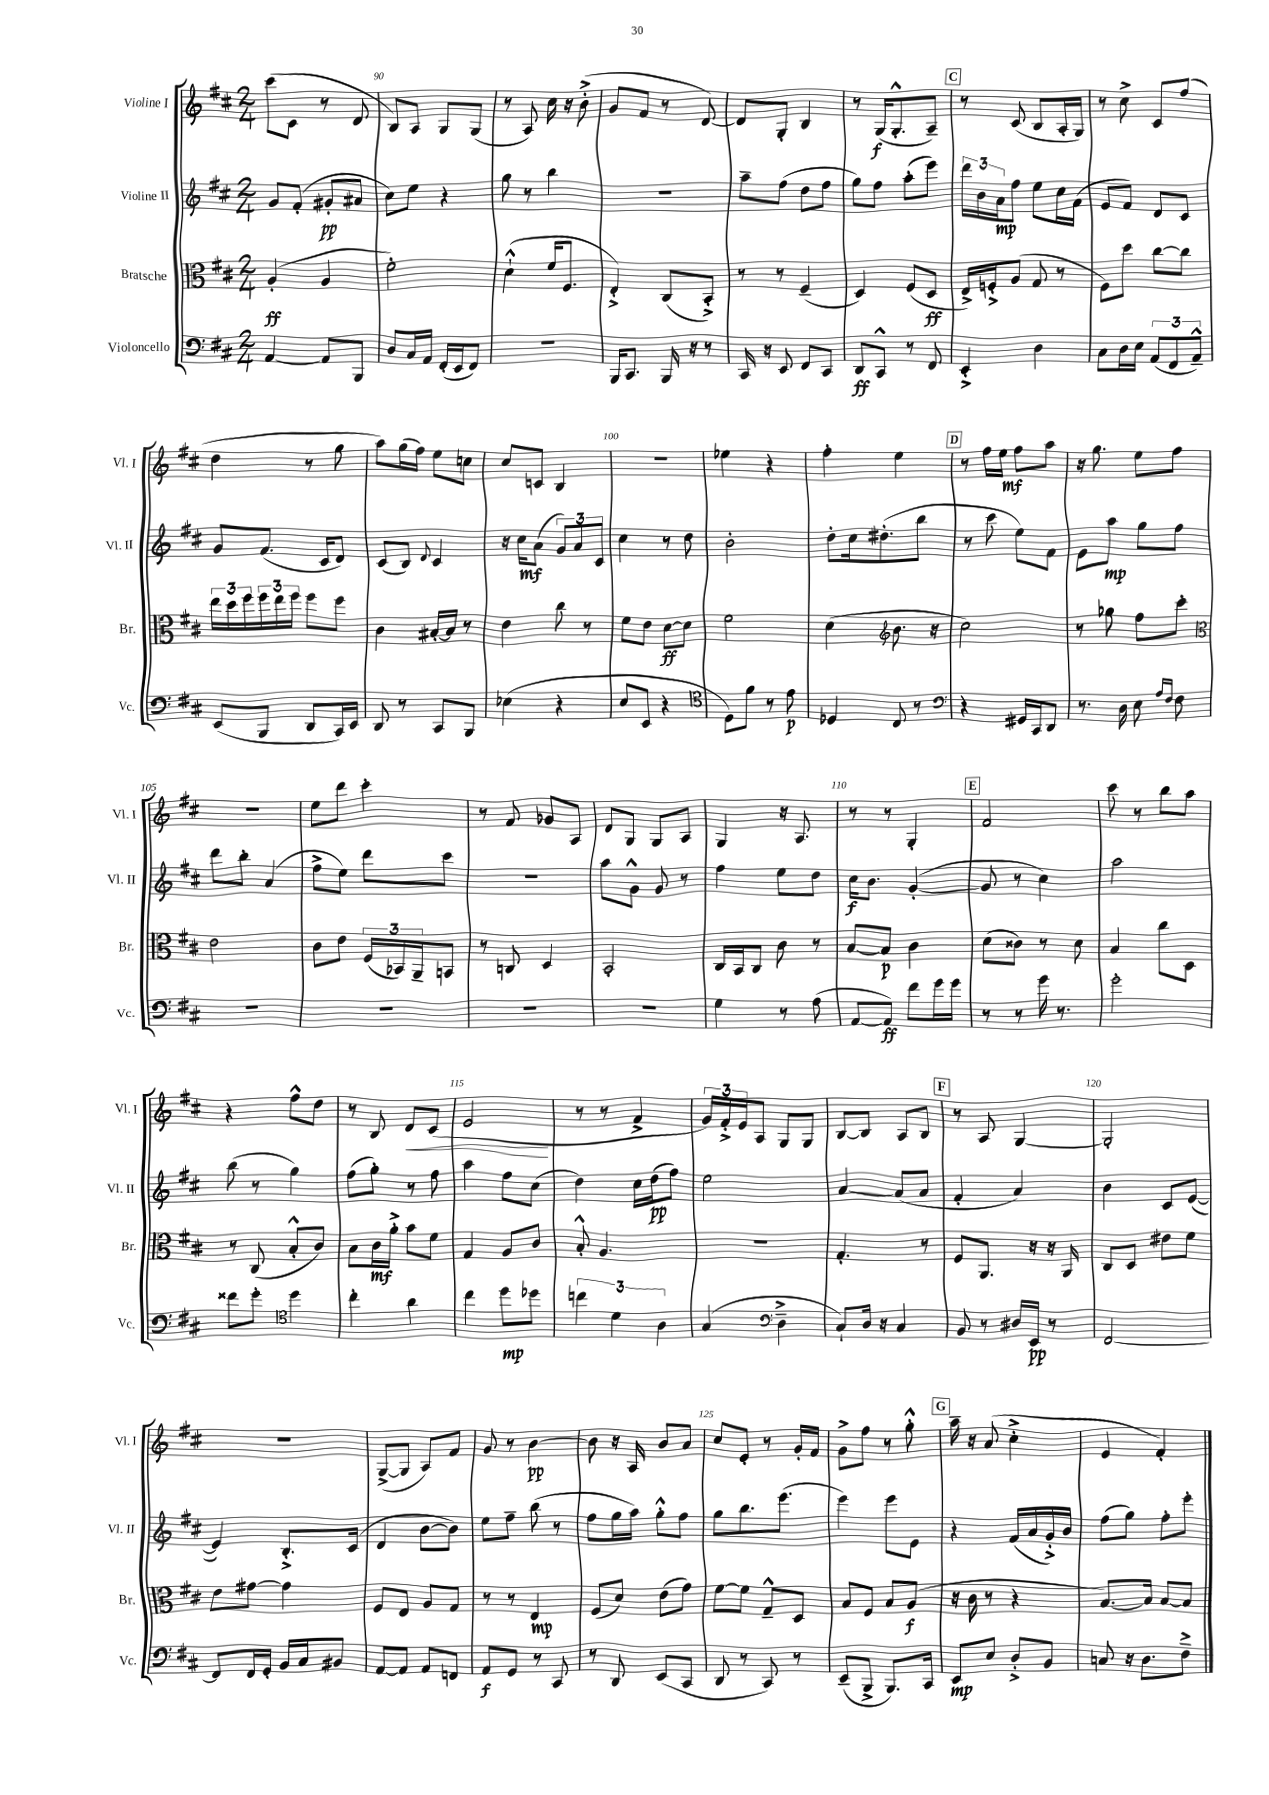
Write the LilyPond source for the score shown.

<<
\new StaffGroup <<
\new Staff = "s0" \with { instrumentName = "Violine I" shortInstrumentName = "Vl. I" } {
    \clef treble \key d \major \numericTimeSignature \time 2/4
    cis'''8( cis'8 r8 d'8 |
    b8) a8 g8 g8( |
    r8 a8) cis''16 r16 b'8-.->( |
    g'8 fis'8 r8 d'8~) |
    d'8 g8-. b4 |
    r8 g16\f( g8.-.-^ a8--) |
    \mark \markup { \box "C" } r8 cis'8( b8 a16-. g16) |
    r8 cis''8-> cis'8 fis''8( |
    d''4 r8 g''8 |
    a''8) g''16( fis''16) e''8 c''8 |
    cis''8 c'8 b4 |
    r2 |
    ees''4 r4 |
    fis''4-. e''4 |
    \mark \markup { \box "D" } r8 fis''16 e''16\mf fis''8 a''8 |
    r16 g''8. e''8 fis''8 |
    r2 |
    e''8 d'''8 cis'''4-. |
    r8 fis'8 ges'8 a8 |
    d'8 g8 g8 a8 |
    g4 r16 a8. |
    r8 r8 g4-. |
    \mark \markup { \box "E" } fis'2 |
    cis'''8 r8 b''8 a''8 |
    r4 fis''8-^ d''8 |
    r8 b8 d'8\< cis'8( |
    e'2\! |
    r8 r8 fis'4-> |
    \tuplet 3/2 { g'16) fis'16-.-> e'16 } a8 g8 g8 |
    b8~ b8 a8 b8 |
    \mark \markup { \box "F" } r8 a8 g4~ |
    g2-. |
    R2 |
    g8~->( g8 a8) fis'8 |
    g'8 r8 b'4~\pp |
    b'8 r16 a16 b'8 a'8 |
    cis''8 e'8-. r8 g'16-. fis'16 |
    g'8-> fis''8 r8 g''8-.-^ |
    \mark \markup { \box "G" } a''16-- r16 a'8( cis''4-.-> |
    e'4 fis'4-.) \bar "|." |
}
\new Staff = "s1" \with { instrumentName = "Violine II" shortInstrumentName = "Vl. II" } {
    \clef treble \key d \major \numericTimeSignature \time 2/4
    g'8 fis'8-.( gis'8-.\pp ais'8 |
    cis''8) e''8 r4 |
    g''8 r8 b''4 |
    R2 |
    a''8-- fis''8( d''8 fis''8 |
    g''8) fis''8 a''8-.( e'''8) |
    \mark \markup { \box "C" } \tuplet 3/2 { d'''16 b'16 a'16\mp } fis''8 e''8 cis''16 fis'16( |
    e'8 fis'8) d'8 cis'8 |
    g'8 fis'8.( cis'16 d'8) |
    cis'8( b8) \appoggiatura { d'8 } cis'4 |
    r16 cis''16\mf a'8( \tuplet 3/2 { g'8) a'8 cis'8 } |
    cis''4 r8 d''8 |
    b'2-. |
    d''8-. cis''16 dis''8.-.( b''8 |
    \mark \markup { \box "D" } r8 cis'''8 e''8) fis'8 |
    e'8 a''8\mp g''8 fis''8 |
    d'''8 b''8-. a'4( |
    fis''8-> e''8) d'''8 cis'''8 |
    r2 |
    a''8 g'8-^ g'8 r8 |
    fis''4 e''8 d''8 |
    cis''16\f b'8. g'4~-.( |
    \mark \markup { \box "E" } g'8 r8 cis''4) |
    a''2 |
    b''8( r8 g''4) |
    fis''8( g''8-.) r8 fis''8 |
    a''4 fis''8 cis''8( |
    d''4) cis''16 d''16\pp( fis''8) |
    e''2 |
    a'4~ a'8( a'8 |
    \mark \markup { \box "F" } fis'4-. a'4) |
    b'4 cis'8 e'8~( |
    e'4) b8.-.-> cis'16( |
    d'4 b'8~ b'8) |
    e''8 fis''8-- b''8( r8 |
    fis''8 g''16 a''16) g''8-.-^ fis''8 |
    g''8 b''8. e'''8.( |
    e'''4) e'''8 e'8 |
    \mark \markup { \box "G" } r4 fis'16( a'16 g'16-.->) b'16 |
    fis''8( g''8) fis''8-. e'''8-. \bar "|." |
}
\new Staff = "s2" \with { instrumentName = "Bratsche" shortInstrumentName = "Br." } {
    \clef alto \key d \major \numericTimeSignature \time 2/4
    a4-.\ff( a4 |
    fis'2-.) |
    d'4-!-^( fis'16 fis8. |
    e4-.->) cis8( b,8-.->) |
    r8 r8 fis4--( |
    d4) fis8( d8\ff |
    \mark \markup { \box "C" } e16->) f16-.-> a8( g8 r8 |
    fis8) d''8 cis''8~ cis''8 |
    \tuplet 3/2 { e''16 d''16 fis''16 } \tuplet 3/2 { fis''16 e''16 fis''16 } fis''8 fis''8 |
    cis'4 bis16~-. bis16 r8 |
    e'4 cis''8 r8 |
    fis'8 e'8 d'8~\ff d'8 |
    fis'2 |
    d'4( \clef treble b'8. r16 |
    \mark \markup { \box "D" } cis''2) |
    r8 ges''8 fis''8 cis'''8-. |
    \clef alto e'2 |
    cis'8 e'8 \tuplet 3/2 { fis16( bes,16) a,16-- } b,8 |
    r8 c8 d4 |
    b,2-. |
    cis16 b,16 cis8 cis'8 r8 |
    b8~ b8\p cis'4 |
    \mark \markup { \box "E" } d'8( cisis'8) r8 d'8 |
    b4 cis''8 d8 |
    r8 cis8( b8-.-^ cis'8) |
    b8 cis'16\mf a'16-.-> b'8 fis'8 |
    g4 a8 cis'8 |
    b8-.-^ a4. |
    r2 |
    g4.-. r8 |
    \mark \markup { \box "F" } fis8 a,8. r16 r16 a,16 |
    cis8 d8 eis'8 fis'8 |
    e'8 gis'8~ gis'4 |
    fis8 e8 a8 g8 |
    r8 r8 e4\mp |
    fis8( d'8) e'8( g'8) |
    fis'8~ fis'8 g8---^ d8 |
    b8 fis8 b8 a8\f( |
    \mark \markup { \box "G" } r16 cis'16 r8 r4 |
    b8.~) b16 b8~ b8 \bar "|." |
}
\new Staff = "s3" \with { instrumentName = "Violoncello" shortInstrumentName = "Vc." } {
    \clef bass \key d \major \numericTimeSignature \time 2/4
    a,4~ a,8 b,,8 |
    d8 cis16 a,16 fis,16-.( e,16 fis,8) |
    r2 |
    b,,16 cis,8. b,,16 r16 r8 |
    cis,16 r16 e,8 fis,8 cis,8 |
    d,8\ff cis,8-^ r8 fis,8 |
    \mark \markup { \box "C" } e,4-.-> d4 |
    cis8 d16 e16 \tuplet 3/2 { a,8( fis,8 a,8---^) } |
    e,8( b,,8 d,8 cis,16) e,16 |
    d,8 r8 cis,8 b,,8 |
    ees4( r4 |
    e8 e,8 r4 |
    \clef tenor d8) fis'8 r8 e'8\p |
    des4 cis8 r8 |
    \mark \markup { \box "D" } \clef bass r4 gis,16 cis,16 d,8 |
    r8. d16 e8 \grace { a16 fis16 } fis8 |
    R2 |
    R2 |
    R2 |
    R2 |
    g4 r8 a8( |
    a,8~ a,8\ff) fis'8 g'16 g'16 |
    \mark \markup { \box "E" } r8 r8 g'16 r8. |
    g'2-. |
    fisis'8 g'8-. \clef tenor d''4 |
    cis''4-. a'4 |
    cis''4 d''8\mp des''8 |
    \tuplet 3/2 { c''4 d'4 a4 } |
    g4( \clef bass d4---> |
    cis8-!) d16 r16 cis4 |
    \mark \markup { \box "F" } b,8 r8 dis16 e,16\pp r8 |
    fis,2~ |
    fis,8 fis,16 g,16-. b,16 cis16 bis,8 |
    a,8~ a,8 a,8 f,8 |
    a,8\f g,8 r8 cis,8 |
    r8 d,8 e,8( cis,8 |
    d,8 r8 cis,8) r8 |
    e,8--( b,,8-> b,,8.) cis,16 |
    \mark \markup { \box "G" } e,8\mp e8 d8-.-> b,8 |
    c8 r16 d8. fis8---> \bar "|." |
}
>>
>>
\layout { \context { \Score currentBarNumber = #89 \override BarNumber.break-visibility = ##(#f #t #t) barNumberVisibility = #(every-nth-bar-number-visible 5) } }
